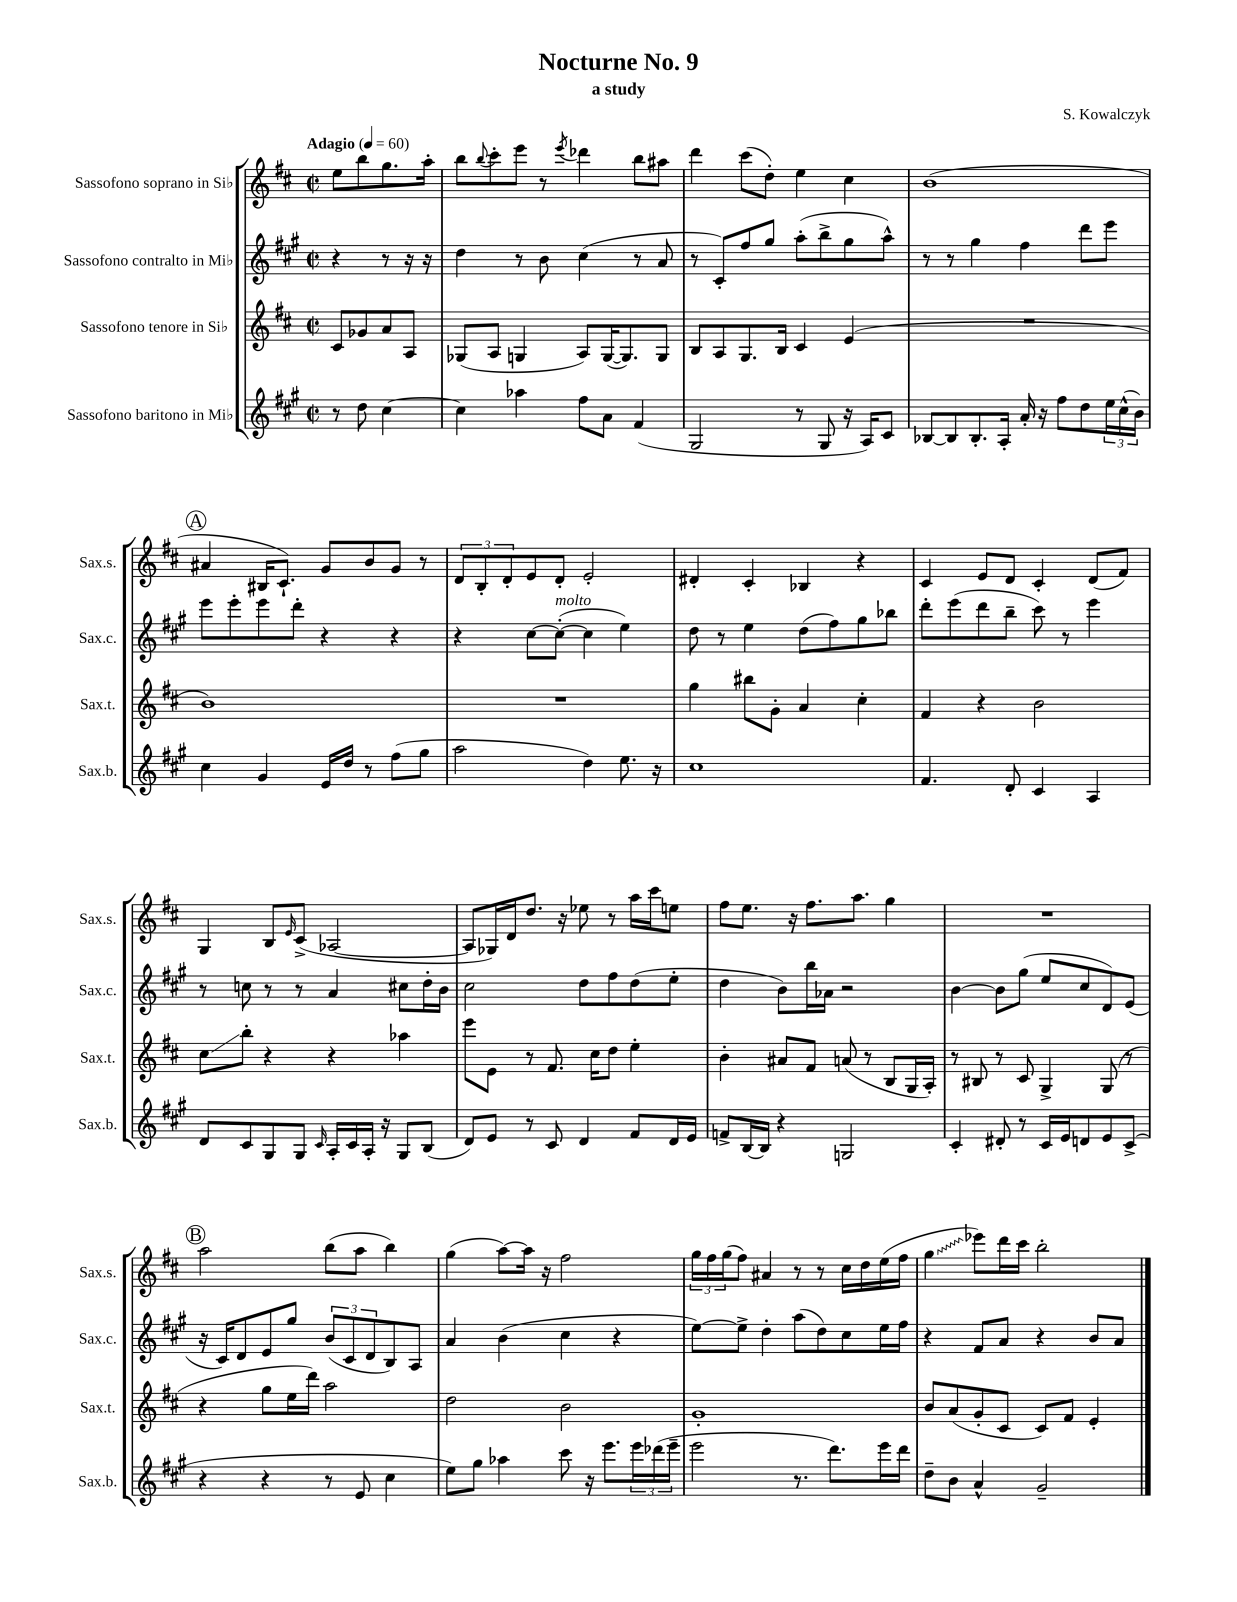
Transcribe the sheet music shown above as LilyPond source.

\header { title = "Nocturne No. 9" composer = "S. Kowalczyk" subtitle = "a study" }
<<
\new StaffGroup <<
\new Staff = "s0" \with { instrumentName = "Sassofono soprano in Sib" shortInstrumentName = "Sax.s." } {
    \clef treble \key d \major \defaultTimeSignature \time 2/2 \partial 2 \tempo "Adagio" 4 = 60
    e''8 b''8 g''8. a''16-. |
    b''8 \appoggiatura { b''8 } cis'''8-. e'''8 r8 \acciaccatura { e'''8 } des'''4 b''8 ais''8 |
    d'''4 cis'''8( d''8-.) e''4 cis''4 |
    b'1( |
    \mark \markup { \circle "A" } ais'4 bis16 cis'8.-!) g'8 b'8 g'8 r8 |
    \tuplet 3/2 { d'8 b8-. d'8-. } e'8 d'8-. e'2-. |
    dis'4-. cis'4-. bes4 r4 |
    cis'4 e'8 d'8 cis'4-. d'8( fis'8) |
    g4 b8 \grace { e'16 } cis'8->( aes2~ |
    aes8 ges16) d'16 d''8. r16 ees''8 r8 a''16 cis'''16 e''8 |
    fis''8 e''8. r16 fis''8. a''8. g''4 |
    R1 |
    \mark \markup { \circle "B" } a''2 b''8( a''8 b''4) |
    g''4( a''8~) a''16 r16 fis''2 |
    \tuplet 3/2 { g''16 fis''16 g''16( } fis''8) ais'4 r8 r8 cis''16 d''16 e''16( fis''16 |
    \once \override Glissando.style = #'zigzag g''4\glissando ees'''8) d'''16 cis'''16 b''2-. \bar "|." |
}
\new Staff = "s1" \with { instrumentName = "Sassofono contralto in Mib" shortInstrumentName = "Sax.c." } {
    \clef treble \key a \major \defaultTimeSignature \time 2/2 \partial 2
    r4 r8 r16 r16 |
    d''4 r8 b'8 cis''4( r8 a'8 |
    r8 cis'8-.) fis''8 gis''8 a''8-.( b''8-> gis''8 a''8-^) |
    r8 r8 gis''4 fis''4 d'''8 e'''8 |
    \mark \markup { \circle "A" } e'''8 e'''8-. e'''8 d'''8-. r4 r4 |
    r4 cis''8~ cis''8~-.^\markup { \italic "molto" }( cis''4 e''4) |
    d''8 r8 e''4 d''8( fis''8) gis''8 bes''8 |
    d'''8-. e'''8( d'''8 b''8-- cis'''8) r8 e'''4 |
    r8 c''8 r8 r8 a'4 cis''8 d''16-. b'16 |
    cis''2 d''8 fis''8 d''8( e''8-. |
    d''4 b'8) b''16 aes'16 r2 |
    b'4~ b'8 gis''8( e''8 cis''8 d'8) e'8( |
    \mark \markup { \circle "B" } r16 cis'16) d'8 e'8 gis''8 \tuplet 3/2 { b'8( cis'8 d'8 } b8) a8 |
    a'4 b'4( cis''4 r4 |
    e''8~) e''8-> d''4-. a''8( d''8) cis''8 e''16 fis''16 |
    r4 fis'8 a'8 r4 b'8 a'8 \bar "|." |
}
\new Staff = "s2" \with { instrumentName = "Sassofono tenore in Sib" shortInstrumentName = "Sax.t." } {
    \clef treble \key d \major \defaultTimeSignature \time 2/2 \partial 2
    cis'8 ges'8 a'8 a8 |
    ges8( a8 g4 a8) g16~( g8.) g8 |
    b8 a8 g8. b16 cis'4 e'4( |
    R1 |
    \mark \markup { \circle "A" } b'1) |
    R1 |
    g''4 bis''8 g'8-. a'4 cis''4-. |
    fis'4 r4 b'2 |
    cis''8\glissando b''8-. r4 r4 aes''4 |
    e'''8 e'8 r8 fis'8. cis''16 d''8 e''4-. |
    b'4-. ais'8 fis'8 a'8( r8 b8 g16 a16-.) |
    r8 bis8 r8 cis'8 g4-> g8( r8 |
    \mark \markup { \circle "B" } r4 g''8 e''16 d'''16) a''2 |
    d''2 b'2 |
    g'1-. |
    b'8 a'8( g'8-. cis'8 cis'8) fis'8 e'4-. \bar "|." |
}
\new Staff = "s3" \with { instrumentName = "Sassofono baritono in Mib" shortInstrumentName = "Sax.b." } {
    \clef treble \key a \major \defaultTimeSignature \time 2/2 \partial 2
    r8 d''8 cis''4~ |
    cis''4 aes''4 fis''8 a'8 fis'4( |
    gis2 r8 gis8 r16 a16) cis'8 |
    bes8~ bes8 bes8.-. a16-. a'16-. r16 fis''8 d''8 \tuplet 3/2 { e''16 cis''16-^( b'16) } |
    \mark \markup { \circle "A" } cis''4 gis'4 e'16 d''16 r8 fis''8( gis''8 |
    a''2 d''4) e''8. r16 |
    cis''1 |
    fis'4. d'8-. cis'4 a4 |
    d'8 cis'8 gis8 gis8 \grace { cis'16 } a16-. cis'16 a16-. r16 gis8 b8( |
    d'8) e'8 r8 cis'8 d'4 fis'8 d'16 e'16 |
    f'8-> b16~ b16 r4 g2 |
    cis'4-. dis'8-. r8 cis'16 e'16 d'8 e'8 cis'8->( |
    \mark \markup { \circle "B" } r4 r4 r8 e'8 cis''4 |
    e''8) gis''8 aes''4 cis'''8 r16 e'''8. \tuplet 3/2 { e'''16 des'''16( e'''16-- } |
    e'''2 r8. d'''8.) e'''16 d'''16 |
    d''8-- b'8 a'4-^ gis'2-- \bar "|." |
}
>>
>>
\layout { \context { \Score \remove "Bar_number_engraver" } }
